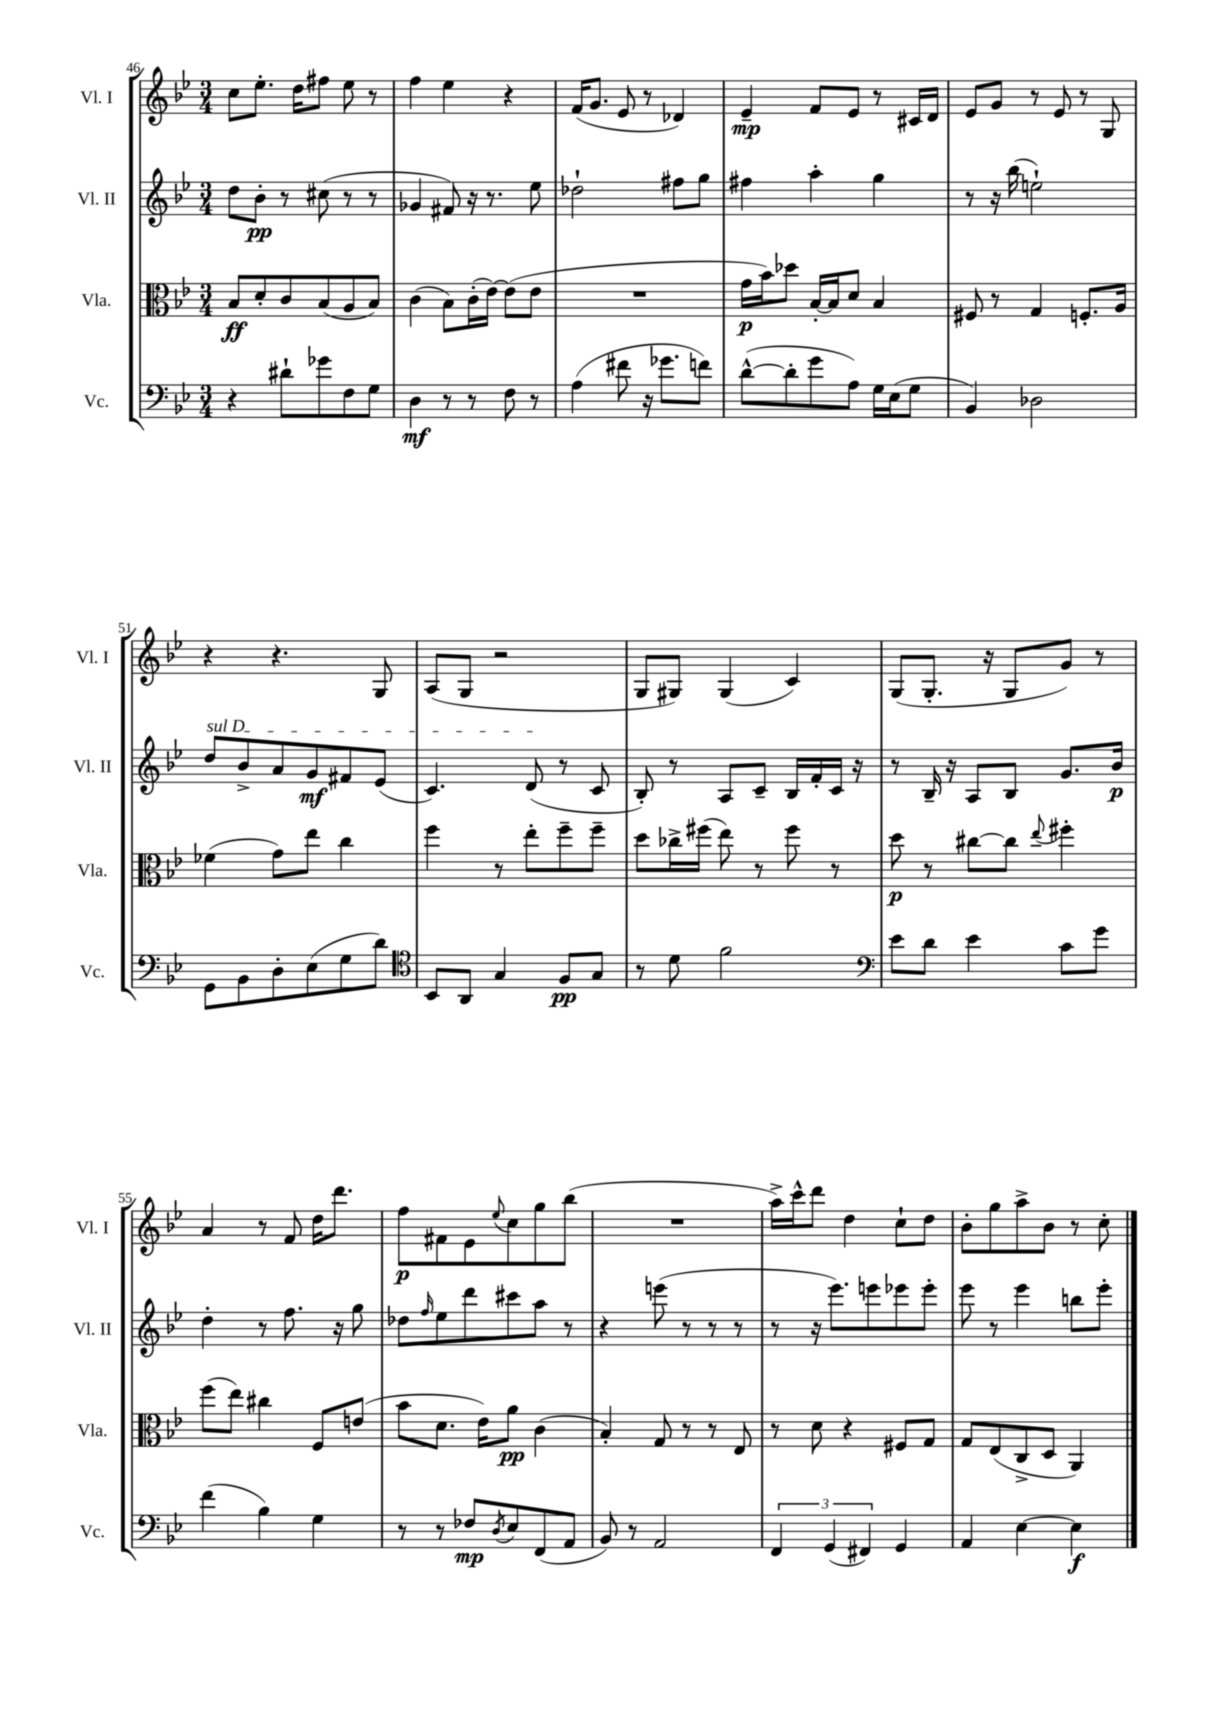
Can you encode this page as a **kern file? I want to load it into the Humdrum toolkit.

**kern	**dynam	**kern	**dynam	**kern	**dynam	**kern	**dynam
*part4	*part4	*part3	*part3	*part2	*part2	*part1	*part1
*staff4	*staff4	*staff3	*staff3	*staff2	*staff2	*staff1	*staff1
*I"Vc.	*	*I"Vla.	*	*I"Vl. II	*	*I"Vl. I	*
*I'Vc.	*	*I'Vla.	*	*I'Vl. II	*	*I'Vl. I	*
*clefF4	*	*clefC3	*	*clefG2	*	*clefG2	*
*k[b-e-]	*	*k[b-e-]	*	*k[b-e-]	*	*k[b-e-]	*
*M3/4	*	*M3/4	*	*M3/4	*	*M3/4	*
=46	=46	=46	=46	=46	=46	=46	=46
4r	.	8B-/L	ff	8dd\L	.	8cc\L	.
.	.	8d'/	.	8b-'\J	pp	8.ee-'\J	.
8d#X`\L	.	8c/	.	8r	.	.	.
.	.	.	.	.	.	16dd\KL	.
8g-X\	.	(8B-/	.	(8cc#X\	.	8ff#X\J	.
8F\	.	8A/	.	8r	.	8ee-\	.
8G\J	.	8B-/J)	.	8r	.	8r	.
=47	=47	=47	=47	=47	=47	=47	=47
4D\	mf	(4c\	.	4g-X/	.	4ff\	.
8r	.	8B-\L)	.	8f#X/)	.	4ee-\	.
8r	.	(16c'\L	.	16r	.	.	.
.	.	[16e-\JJ)	.	8.r	.	.	.
8F\	.	(8e-\L]	.	.	.	4r	.
8r	.	8e-\J	.	8ee-\	.	.	.
=48	=48	=48	=48	=48	=48	=48	=48
(4A\	.	2.r	.	2dd-X`\	.	(16f/KL	.
.	.	.	.	.	.	8.g/J	.
8f#X\	.	.	.	.	.	8e-/	.
16r	.	.	.	.	.	8r	.
8.g-X\L	.	.	.	.	.	.	.
.	.	.	.	8ff#X\L	.	4d-X/)	.
8fn\J)	.	.	.	8gg\J	.	.	.
=49	=49	=49	=49	=49	=49	=49	=49
([8d^^\L	.	16g\LL	p	4ff#X\	.	4e-~/	mp
.	.	16b-\J)	.	.	.	.	.
8d'\]	.	8dd-X\J	.	.	.	.	.
8g\	.	[16B-'/LL	.	4aa'\	.	8f/L	.
.	.	16B-/J]	.	.	.	.	.
8A\J)	.	8d/J	.	.	.	8e-/J	.
16G\LL	.	4B-/	.	4gg\	.	8r	.
(16E-\J	.	.	.	.	.	.	.
8G\J	.	.	.	.	.	16c#X/LL	.
.	.	.	.	.	.	16d/JJ	.
=50	=50	=50	=50	=50	=50	=50	=50
4BB-/)	.	8F#X/	.	8r	.	8e-/L	.
.	.	8r	.	16r	.	8g/J	.
.	.	.	.	(16bb-\	.	.	.
2D-X\	.	4G/	.	2een`\)	.	8r	.
.	.	.	.	.	.	8e-/	.
.	.	8.Fn'/L	.	.	.	8r	.
.	.	.	.	.	.	8G/	.
.	.	16A/Jk	.	.	.	.	.
!!LO:LB:g=z
=51	=51	=51	=51	=51	=51	=51	=51
!	!	!	!	!LO:TX:a:i:t=sul D	!	!	!
8GG\L	.	(4f-X\	.	8dd/L	.	4r	.
8BB-\	.	.	.	8b-^/	.	.	.
8D'\	.	8g\L)	.	8a/	.	4.r	.
(8E-\	.	8ee-\J	.	8g/	mf	.	.
8G\	.	4cc\	.	8f#X/	.	.	.
8d\J)	.	.	.	(8e-/J	.	8G/	.
=52	=52	=52	=52	=52	=52	=52	=52
*clefC4	*	*	*	*	*	*	*
8BB-/L	.	4ff\	.	4.c/)	.	(8A/L	.
8AA/J	.	.	.	.	.	8G/J	.
4G/	.	8r	.	.	.	2r	.
.	.	8ee-'\L	.	(8d/	.	.	.
8F/L	pp	8ff~\	.	8r	.	.	.
8G/J	.	8ff~\J	.	8c/	.	.	.
=53	=53	=53	=53	=53	=53	=53	=53
8r	.	8dd\L	.	8B-'/)	.	8G/L	.
8d\	.	16cc-X^\L	.	8r	.	8G#X/J)	.
.	.	(16ff#X\JJ	.	.	.	.	.
2f\	.	8ee-\)	.	8A/L	.	(4G#/	.
.	.	8r	.	8c~/J	.	.	.
.	.	8ff#\	.	16B-/LL	.	4c/)	.
.	.	.	.	16f'/	.	.	.
.	.	8r	.	16c/JJ	.	.	.
.	.	.	.	16r	.	.	.
=54	=54	=54	=54	=54	=54	=54	=54
*clefF4	*	*	*	*	*	*	*
8e-\L	.	8dd\	p	8r	.	(8G/L	.
8d\J	.	8r	.	16B-~/	.	8.G'/J	.
.	.	.	.	16r	.	.	.
4e-\	.	[8cc#X\L	.	8A/L	.	.	.
.	.	.	.	.	.	16r	.
.	.	8cc#\J]	.	8B-/J	.	8G/L	.
.	.	8qqee-/	.	.	.	.	.
8c\L	.	4ff#X'\	.	8.g/L	.	8g/J)	.
8g\J	.	.	.	.	.	8r	.
.	.	.	.	16b-/Jk	p	.	.
!!LO:LB:g=z
=55	=55	=55	=55	=55	=55	=55	=55
(4f\	.	(8ff\L	.	4dd'\	.	4a/	.
.	.	8ee-\J)	.	.	.	.	.
4B-\)	.	4cc#X\	.	8r	.	8r	.
.	.	.	.	8.ff\	.	8f/	.
4G\	.	8F/L	.	.	.	16dd\KL	.
.	.	.	.	16r	.	8.ddd\J	.
.	.	(8en/J	.	8gg\	.	.	.
=56	=56	=56	=56	=56	=56	=56	=56
8r	.	8b-\L	.	8dd-X\L	.	8ff\L	p
.	.	.	.	16qqff/	.	.	.
8r	.	8.d\J	.	8ee-\	.	8f#X\	.
8F-X/L	mp	.	.	8ddd\	.	8e-\	.
.	.	16e-\KL)	.	.	.	.	.
8qD/	.	.	.	.	.	8qqee-/	.
8E-/	.	8a\J	pp	8ccc#X\	.	8cc\	.
(8FF/	.	(4c\	.	8aa\J	.	8gg\	.
8AA/J	.	.	.	8r	.	(8bb-\J	.
=57	=57	=57	=57	=57	=57	=57	=57
8BB-/)	.	4B-'/)	.	4r	.	2.r	.
8r	.	.	.	.	.	.	.
2AA/	.	8G/	.	(8eeen\	.	.	.
.	.	8r	.	8r	.	.	.
.	.	8r	.	8r	.	.	.
.	.	8E-/	.	8r	.	.	.
=58	=58	=58	=58	=58	=58	=58	=58
6FF/	.	8r	.	8r	.	16aa^\LL)	.
.	.	.	.	.	.	16ccc^^\J	.
.	.	8d\	.	16r	.	8ddd\J	.
(6GG/	.	.	.	.	.	.	.
.	.	.	.	8.eee-\L)	.	.	.
.	.	4r	.	.	.	4dd\	.
6FF#X/)	.	.	.	.	.	.	.
.	.	.	.	8eeen\	.	.	.
4GG/	.	8F#X/L	.	8eee-X\	.	8cc`\L	.
.	.	8G/J	.	8eee-'\J	.	8dd\J	.
=59	=59	=59	=59	=59	=59	=59	=59
4AA/	.	8G/L	.	8eee-\	.	8b-'\L	.
.	.	(8E-/	.	8r	.	8gg\	.
[4E-\	.	8C^/	.	4eee-\	.	8aa^\	.
.	.	8D/J	.	.	.	8b-\J	.
4E-\]	f	4AA/)	.	8bbn\L	.	8r	.
.	.	.	.	8eee-'\J	.	8cc'\	.
==	==	==	==	==	==	==	==
*-	*-	*-	*-	*-	*-	*-	*-
